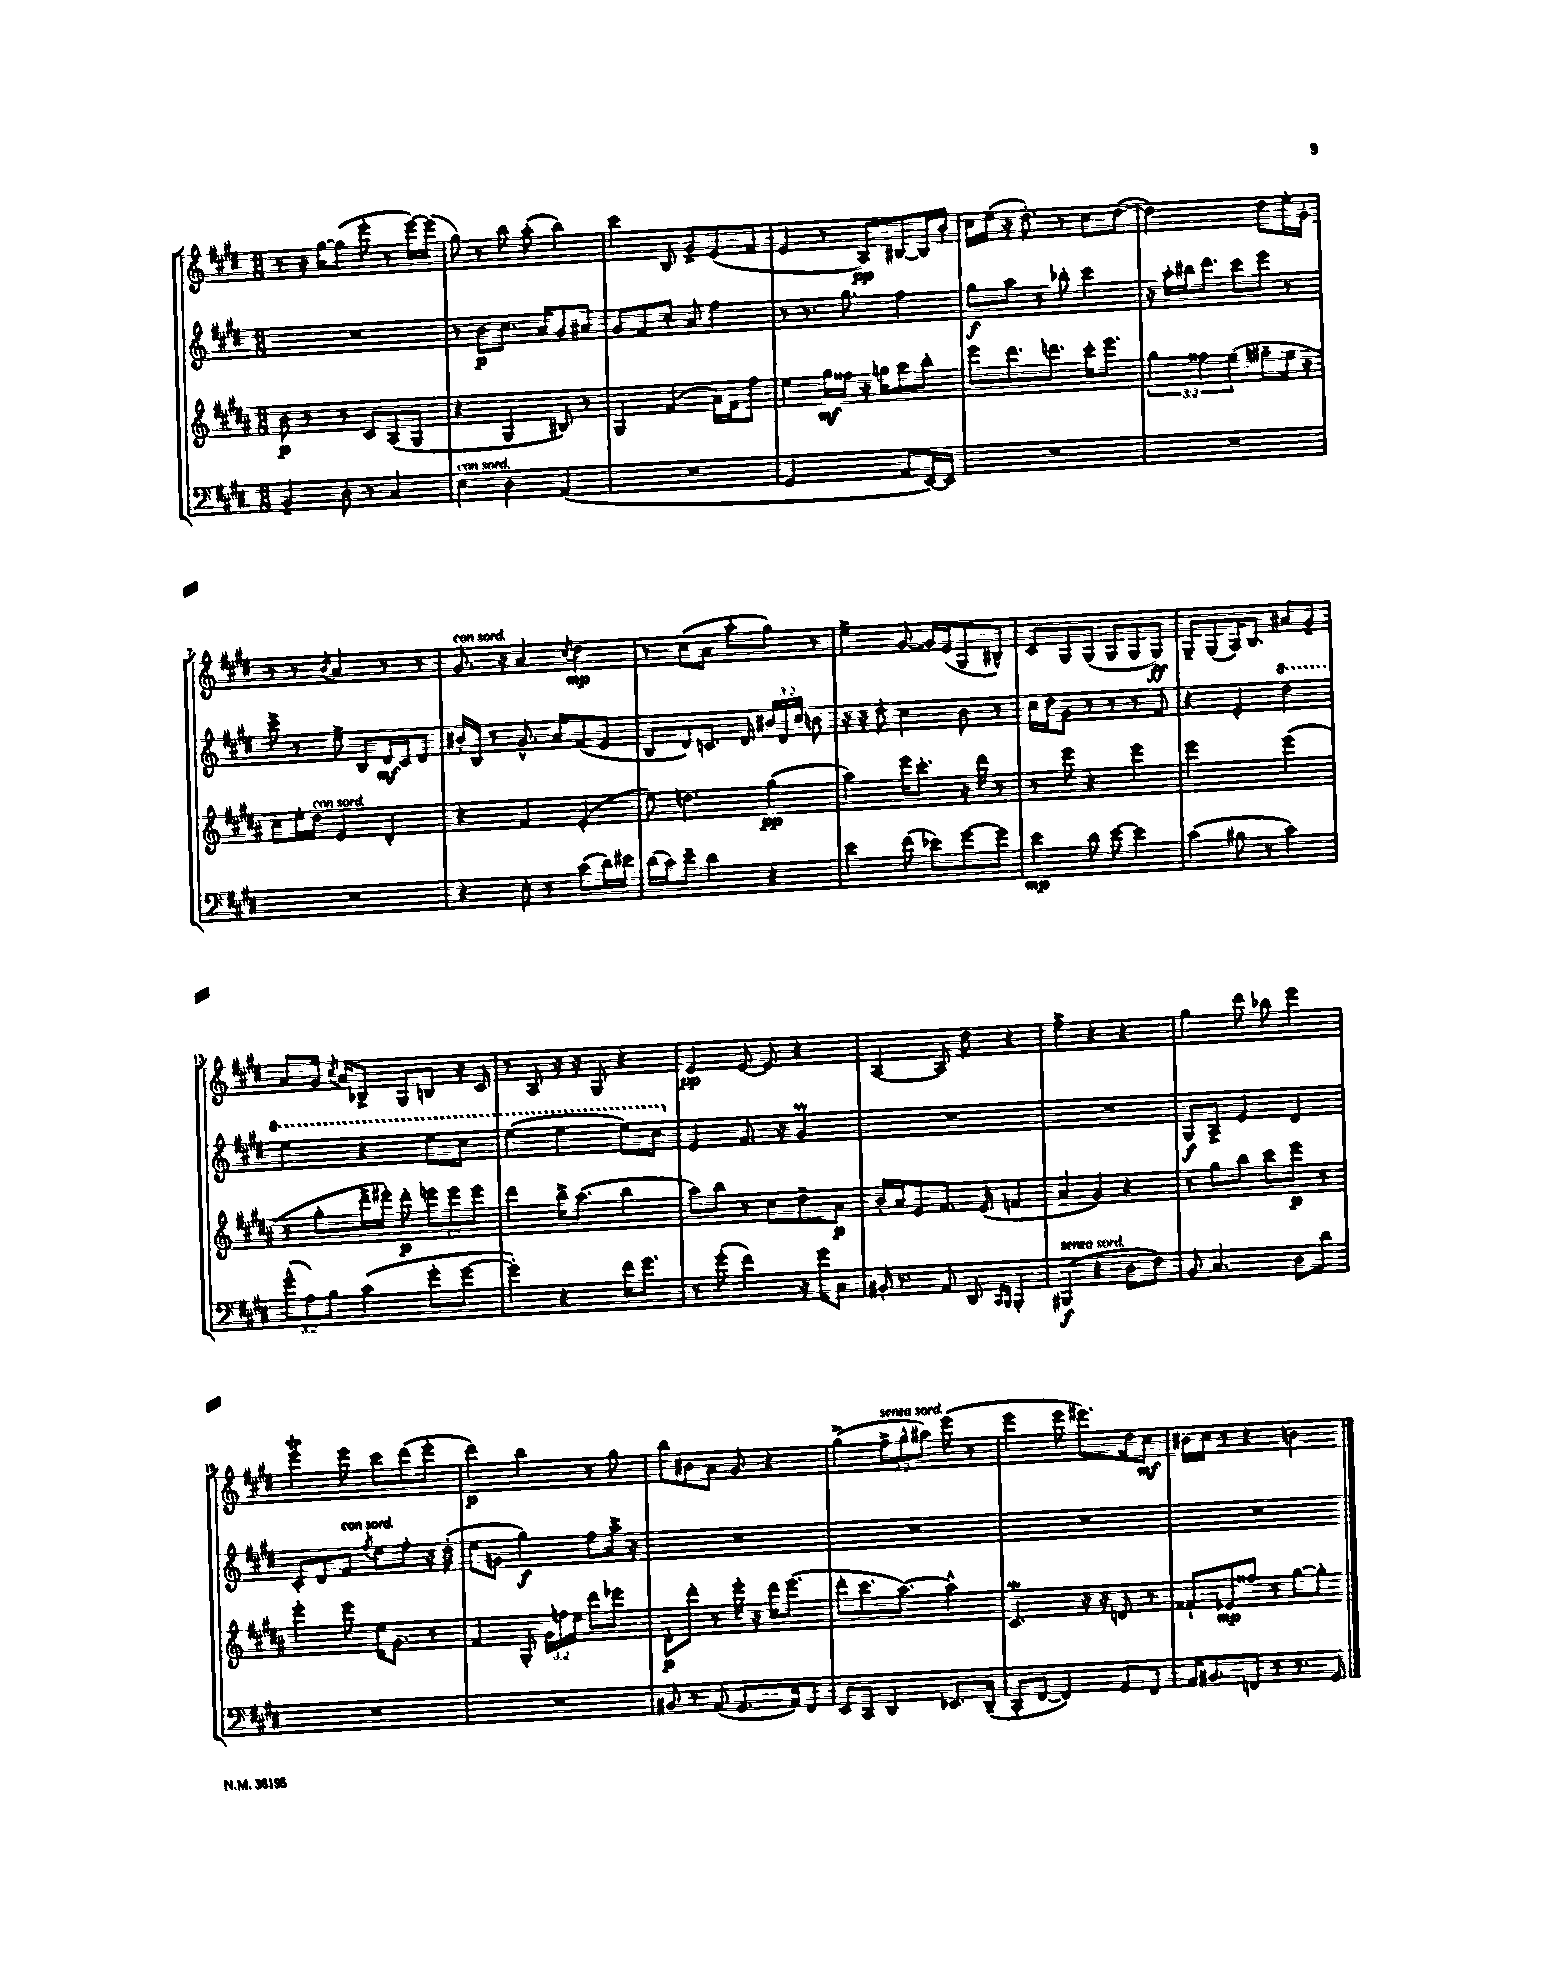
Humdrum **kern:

**kern	**dynam	**kern	**dynam	**kern	**dynam	**kern	**dynam
*part4	*part4	*part3	*part3	*part2	*part2	*part1	*part1
*staff4	*staff4	*staff3	*staff3	*staff2	*staff2	*staff1	*staff1
*clefF4	*	*clefG2	*	*clefG2	*	*clefG2	*
*k[f#c#g#d#]	*	*k[f#c#g#d#a#]	*	*k[f#c#g#d#]	*	*k[f#c#g#d#]	*
*M6/8	*	*M6/8	*	*M6/8	*	*M6/8	*
=1	=1	=1	=1	=1	=1	=1	=1
4BB~/	.	8b\	p	2.r	.	8r	.
.	.	8r	.	.	.	16r	.
.	.	.	.	.	.	[16gg#\KL	.
8D#'\	.	8r	.	.	.	(8gg#\J]	.
8r	.	8c#/L	.	.	.	8eee'\	.
4C#/	.	(8A#/	.	.	.	8r	.
.	.	8G#/J	.	.	.	[16eee\LL)	.
.	.	.	.	.	.	(16eee\JJ]	.
=2	=2	=2	=2	=2	=2	=2	=2
!LO:TX:a:i:t=con sord.	!	!	!	!	!	!	!
4E\	.	4r	.	8r	.	8gg#\)	.
.	.	.	.	8b\L	p	8r	.
4D#\	.	4G#/	.	8.cc#\J	.	8bb\	.
.	.	.	.	.	.	(8aa'\	.
.	.	.	.	16a/KL	.	.	.
(4AA/	.	8B#X/)	.	8g#/	.	4bb\)	.
.	.	8r	.	8a#X/J	.	.	.
=3	=3	=3	=3	=3	=3	=3	=3
2.r	.	4G#/	.	8g#/L	.	4ccc#\	.
.	.	.	.	8f#/	.	.	.
.	.	(4f#/	.	8cc#'/J	.	8B/	.
.	.	.	.	8a/	.	8g#^/L	.
.	.	16a#\LL)	.	4ff#\	.	(8e/	.
.	.	16f#\J	.	.	.	.	.
.	.	8ff#\J	.	.	.	8f#/J	.
=4	=4	=4	=4	=4	=4	=4	=4
2GG#/	.	4ee\	.	8r	.	4e/	.
.	.	.	.	8.r	.	.	.
.	.	16gg#\LL	mf	.	.	8r	.
.	.	16ff##X\JJ	.	8.gg#\	.	.	.
.	.	16r	.	.	.	8A/L)	pp
.	.	16ggn\KL	.	.	.	.	.
8AA/L	.	8aa#\	.	4ff#\	.	[8B#X/	.
[16EE/L)	.	8bb'\J	.	.	.	16B#/L]	.
16EE/JJ]	.	.	.	.	.	16b'/JJ	.
=5	=5	=5	=5	=5	=5	=5	=5
2.r	.	8eee\L	.	8gg#\L	f	16cc#\LL	.
.	.	.	.	.	.	(16ee\JJ	.
.	.	8.ddd#\	.	8aa\J	.	16r	.
.	.	.	.	.	.	8.dd#'\)	.
.	.	.	.	8r	.	.	.
.	.	8.dddn\J	.	.	.	.	.
.	.	.	.	8bb-X'\	.	8r	.
.	.	16ccc#'\KL	.	4ccc#\	.	8cc#\L	.
.	.	8.eee\J	.	.	.	.	.
.	.	.	.	.	.	([8dd#\J	.
=6	=6	=6	=6	=6	=6	=6	=6
2.r	.	6gg#\	.	16r	.	2dd#\])	.
.	.	.	.	16aa'\LL	.	.	.
.	.	.	.	16bb#X\J	.	.	.
.	.	6ff##X\	.	.	.	.	.
.	.	.	.	8.ddd#\J	.	.	.
.	.	(6ee\	.	.	.	.	.
.	.	.	.	8ccc#\L	.	.	.
.	.	8ff#X~\L	.	8eee\J	.	8dd#\L	.
.	.	16ee\Jk	.	8r	.	16ee'\L	.
.	.	16r	.	.	.	16g#'\JJ	.
!!LO:LB:g=z
=7	=7	=7	=7	=7	=7	=7	=7
2.r	.	8cc#\L)	.	8ccc#^\	.	8r	.
.	.	16ee'\L	.	8r	.	8r	.
!	!	!LO:TX:a:i:t=con sord.	!	!	!	!	!
.	.	16dd#\JJ	.	.	.	.	.
.	.	.	.	.	.	8qb/	.
.	.	4e/	.	8ee^\	.	4a/	.
.	.	.	.	8B/L	.	.	.
.	.	4d#'/	.	16d#/L	mf	8r	.
.	.	.	.	16c#/J	.	.	.
.	.	.	.	8d#/J	.	8r	.
=8	=8	=8	=8	=8	=8	=8	=8
!	!	!	!	!	!	!LO:TX:a:i:t=con sord.	!
4r	.	4r	.	16b#X'/LL	.	8.g#/	.
.	.	.	.	16B/JJ	.	.	.
.	.	.	.	8r	.	.	.
.	.	.	.	.	.	16r	.
8E'\	.	4f#/	.	8.g#^^/	.	4a/	.
8r	.	.	.	.	.	.	.
.	.	.	.	16a/KL	.	.	.
.	.	.	.	.	.	8qcc#/	.
(8c#\L	.	(4e'/	.	(8f#/	.	4dd#\	mp
16d#\L)	.	.	.	8e/J	.	.	.
16e#X\JJ	.	.	.	.	.	.	.
=9	=9	=9	=9	=9	=9	=9	=9
(16d#\LL	.	8ee\)	.	8B/L	.	8r	.
16c#\J)	.	.	.	.	.	.	.
8e~\J	.	4.ddn\	.	8d#/)	.	(8cc#\L	.
4d#\	.	.	.	8.cn/J	.	8a\J	.
.	.	.	.	.	.	8aa'\L	.
.	.	.	.	16d#/	.	.	.
4r	.	(4gg#\	pp	24b#X/LL	.	8gg#\J)	.
.	.	.	.	24d#/	.	.	.
.	.	.	.	24cc#/JJ	.	.	.
.	.	.	.	8bn\	.	8r	.
=10	=10	=10	=10	=10	=10	=10	=10
4e\	.	4aa#\)	.	16r	.	4ee^\	.
.	.	.	.	16r	.	.	.
.	.	.	.	8dd#'\	.	.	.
(8f#\	.	16eee\KL	.	4cc#\	.	[8g#/	.
.	.	8.ccc#'\J	.	.	.	.	.
8e-X\L)	.	.	.	.	.	16g#/LL]	.
.	.	.	.	.	.	(16e/J	.
[8g#\	.	16r	.	8b\	.	8G#/	.
.	.	16ddd#\	.	.	.	.	.
8g#\J]	.	8r	.	8r	.	8B#X^^/J)	.
=11	=11	=11	=11	=11	=11	=11	=11
4e\	mp	8r	.	16cc#\LL	.	8c#/L	.
.	.	.	.	16dd#\J	.	.	.
.	.	8eee\	.	8g#\J	.	8G#/	.
8d#\	.	4r	.	8r	.	(8G#/J	.
[8e\	.	.	.	8r	.	8G#/L	.
4e\]	.	4eee\	.	8r	.	8G#/	.
.	.	.	.	8f#/	.	8G#/J)	ff
=12	=12	=12	=12	=12	=12	=12	=12
(4c#\	.	2eee\	.	4r	.	8G#~/L	.
.	.	.	.	.	.	(8G#/	.
8B#X\	.	.	.	4e'/	.	16A/K)	.
.	.	.	.	.	.	8.B/J	.
8r	.	.	.	.	.	.	.
*	*	*	*	*8va	*	*	*
4c#\)	.	(4eee\	.	4ddd#\	.	8a#X/L	.
.	.	.	.	.	.	8g#~/J	.
!!LO:LB:g=z
=13	=13	=13	=13	=13	=13	=13	=13
(12g#^^\L	.	8r	.	4eee\	.	8a/L	.
12A\)	.	.	.	.	.	.	.
.	.	8gg#'\L	.	.	.	16g#/Jk	.
12B\J	.	.	.	.	.	.	.
.	.	.	.	.	.	8qcc#/	.
.	.	.	.	.	.	16a/KL	.
(4c#\	.	16ddd#^\L	.	4r	.	8B-X^/J	.
.	.	16eee#X'\JJ)	.	.	.	.	.
.	.	8ddd#'\	p	.	.	8G#/L	.
8g#'\L	.	12eeen\L	.	8eee\L	.	8Bn/J	.
.	.	12eee\	.	.	.	.	.
[8g#\J	.	.	.	8ccc#\J	.	16r	.
.	.	12eee\J	.	.	.	.	.
.	.	.	.	.	.	16c#/	.
=14	=14	=14	=14	=14	=14	=14	=14
4g#'\])	.	4ddd#\	.	(4eee\	.	8r	.
.	.	.	.	.	.	8A/	.
4r	.	16bb^\KL	.	4eee\	.	16r	.
.	.	(8.aa#\J	.	.	.	16r	.
.	.	.	.	.	.	8G#/	.
16f#\KL	.	4bb\	.	8eee\L)	.	4r	.
8.g#\J	.	.	.	.	.	.	.
.	.	.	.	8ccc#\J	.	.	.
=15	=15	=15	=15	=15	=15	=15	=15
*	*	*	*	*X8va	*	*	*
8r	.	8aa#\L)	.	4e/	.	4e/	pp
(8g#'\	.	8bb\J	.	.	.	.	.
4f#\)	.	8r	.	8.f#/	.	[8e/	.
.	.	8cc#\L	.	.	.	8e/]	.
.	.	.	.	16r	.	.	.
16r	.	8dd#~\	.	4g#m/	.	4r	.
16g#\KL	.	.	.	.	.	.	.
8C#\J	.	8a#\J	p	.	.	.	.
=16	=16	=16	=16	=16	=16	=16	=16
16BB#X'/	.	16b'/LL	.	2.r	.	[4A/	.
8.r	.	16a#/J	.	.	.	.	.
.	.	8e/	.	.	.	.	.
8AA/	.	8.f#/J	.	.	.	8A/]	.
8DD#/	.	.	.	.	.	8dd#\	.
.	.	(16e/	.	.	.	.	.
16qqCC#/LL	.	.	.	.	.	.	.
16qqBBB/JJ	.	.	.	.	.	.	.
4BBB'/	.	4fn/	.	.	.	4r	.
=17	=17	=17	=17	=17	=17	=17	=17
!LO:TX:a:i:t=senza sord.	!	!	!	!	!	!	!
(4BBB#X/	f	4a#/	.	2.r	.	4ff#^\	.
4r	.	4g#/)	.	.	.	4r	.
8D#\L	.	4r	.	.	.	4r	.
8F#\J)	.	.	.	.	.	.	.
=18	=18	=18	=18	=18	=18	=18	=18
8BB/	.	8r	.	8G#/L	f	4gg#\	.
4.C#/	.	8gg#\L	.	8A^/J	.	.	.
.	.	8bb\J	.	4e/	.	8ddd#\	.
.	.	8ccc#\L	.	.	.	8bb-X\	.
8D#\L	.	8eee\J	p	4d#/	.	4eee\	.
8d#\J	.	8r	.	.	.	.	.
!!LO:LB:g=z
=19	=19	=19	=19	=19	=19	=19	=19
2.r	.	4eee'\	.	8c#'/L	.	4eeeT\	.
.	.	.	.	8d#/	.	.	.
!	!	!	!	!LO:TX:a:i:t=con sord.	!	!	!
.	.	8eee\	.	8f#/J	.	8eee\	.
.	.	.	.	8qff#/	.	.	.
.	.	16ee\KL	.	8ee\L	.	8ccc#\L	.
.	.	8.g#\J	.	.	.	.	.
.	.	.	.	8ff#'\J	.	(8ddd#\	.
.	.	8r	.	16r	.	8eee'\J	.
.	.	.	.	(16dd#'\	.	.	.
=20	=20	=20	=20	=20	=20	=20	=20
2.r	.	4f#/	.	8ee\L	.	4ddd#\)	p
.	.	.	.	8gn\J	.	.	.
.	.	8G#'/	.	4gg#\)	f	4bb\	.
.	.	24g#\LL	.	.	.	.	.
.	.	24ffn\	.	.	.	.	.
.	.	24ee\JJ	.	.	.	.	.
.	.	8ddd#\L	.	8ff#\L	.	8r	.
.	.	8eee-X\J	.	16aa^\Jk	.	8gg#\	.
.	.	.	.	16r	.	.	.
=21	=21	=21	=21	=21	=21	=21	=21
8BB#X/	.	8d#'\L	p	2.r	.	8bb\L	.
8r	.	8ddd#'\J	.	.	.	8b#X\	.
(8AA/	.	8r	.	.	.	8a\J	.
8.GG#/L	.	16eee'\	.	.	.	8g#/	.
.	.	16r	.	.	.	.	.
.	.	16ddd#\KL	.	.	.	4r	.
16AA/k)	.	(8.eee\J	.	.	.	.	.
8FF#/J	.	.	.	.	.	.	.
=22	=22	=22	=22	=22	=22	=22	=22
8EE/L	.	8ddd#'\L	.	2.r	.	(4gg#^\	.
8CC#/J	.	8.ccc#\	.	.	.	.	.
!	!	!	!	!	!	!LO:TX:a:i:t=senza sord.	!
4DD#/	.	.	.	.	.	12ff#^\L	.
.	.	[8.aa#\J)	.	.	.	.	.
.	.	.	.	.	.	12gg#^^\	.
.	.	.	.	.	.	12aa#X\J)	.
8.EE-X/L	.	4aa#^^\]	.	.	.	(8eee\	.
.	.	.	.	.	.	8r	.
(16DD#~/Jk	.	.	.	.	.	.	.
=23	=23	=23	=23	=23	=23	=23	=23
8CC#'/L	.	4.c#W/	.	2.r	.	4eee\	.
[8FF#/J	.	.	.	.	.	.	.
4FF#/])	.	.	.	.	.	8eee\	.
.	.	16r	.	.	.	8.eee#X\L)	.
.	.	16r	.	.	.	.	.
8GG#/L	.	8dn/	.	.	.	.	.
.	.	.	.	.	.	16dd#\k	.
8FF#/J	.	8r	.	.	.	8cc#\J	mf
=24	=24	=24	=24	=24	=24	=24	=24
16AA/KL	.	8f##X`/L	.	2.r	.	16b#X\LL	.
8.BB#X/	.	.	.	.	.	16cc#\JJ	.
.	.	8e-X/	mp	.	.	8r	.
8FFn/J	.	8ff##X/J	.	.	.	4r	.
8r	.	8r	.	.	.	.	.
8.r	.	[8gg#\L	.	.	.	4bn\	.
.	.	8gg#'\J]	.	.	.	.	.
16GG#/	.	.	.	.	.	.	.
==	==	==	==	==	==	==	==
*-	*-	*-	*-	*-	*-	*-	*-
